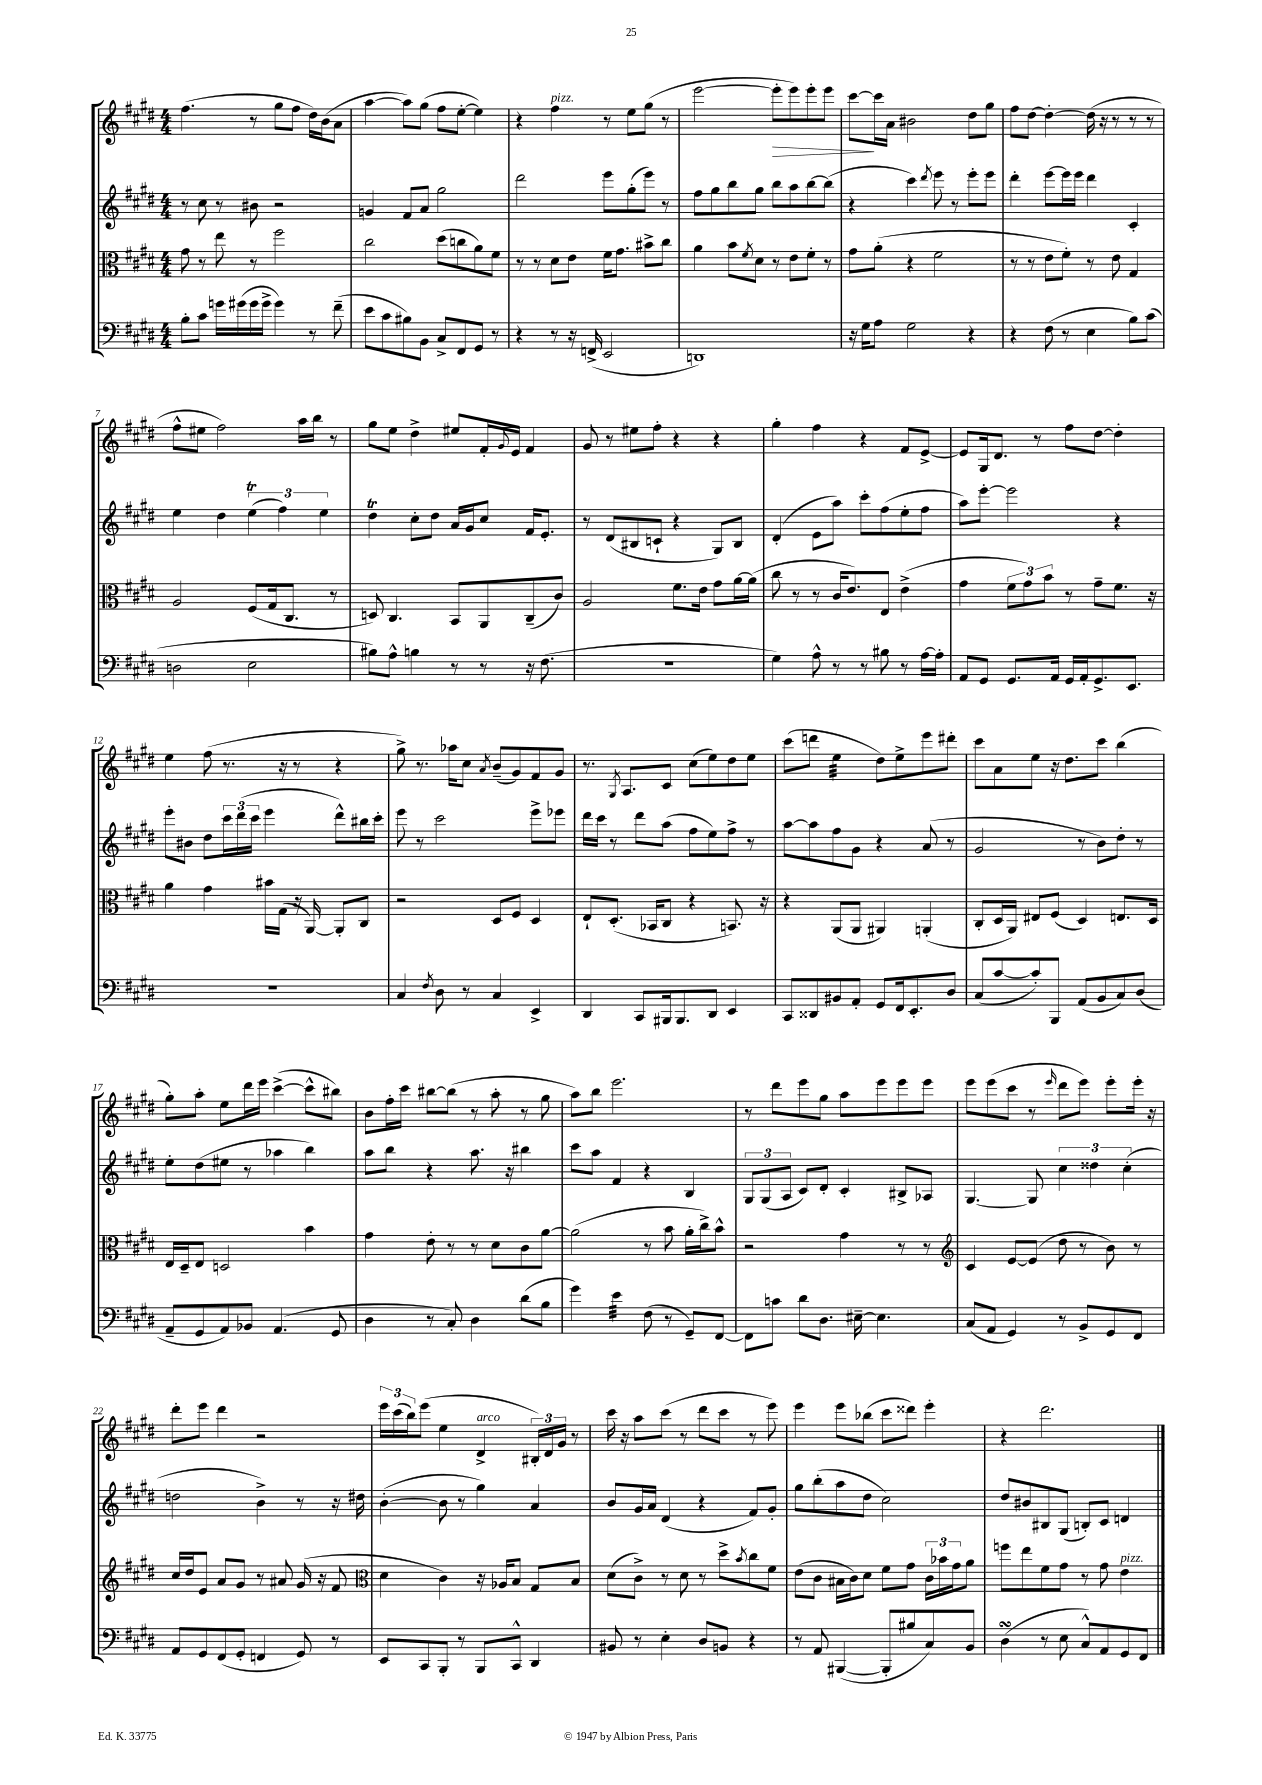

**kern	**kern	**kern	**kern
*staff4	*staff3	*staff2	*staff1
*clefF4	*clefC3	*clefG2	*clefG2
*k[f#c#g#d#]	*k[f#c#g#d#]	*k[f#c#g#d#]	*k[f#c#g#d#]
*M4/4	*M4/4	*M4/4	*M4/4
8B'	8g#	8r	(4.ff#
8c#	8r	8cc#	.
16g	8ee	8r	.
(16g#	.	.	.
16g#	8r	8b#	8r
16g#^	.	.	.
4g#)	2ff#	2r	8gg#
.	.	.	8ff#
8r	.	.	16dd#)
.	.	.	(16b
(8f#~	.	.	8a
=	=	=	=
8e	2cc#	4g	[4aa
8c#	.	.	.
8B#)	.	8f#	8aa])
8BB	.	8a	(8gg#
8C#^	(8dd#	2gg#	8ff#
8FF#	8cc	.	[8ee'
8GG#	8a)	.	4ee])
8r	8f#	.	.
=	=	=	=
4r	8r	2ddd#	4r
.	8r	.	.
8r	8d#	.	4ff#
16r	8e	.	.
(16FF^	.	.	.
2EE	16f#	8eee	8r
.	8.g#	.	.
.	.	(8gg#'	8ee
.	8b#^	8eee)	(8gg#
.	8cc#	8r	8r
=	=	=	=
1DD)	4a	8ff#	[2eee
.	.	8gg#	.
.	8b	8bb	.
.	8qf#	.	.
.	8d#	8gg#	.
.	8r	8bb	8eee']
.	8e	8aa	8eee)
.	8f#'	[8bb	8eee'
.	8r	(8bb]	8eee
=	=	=	=
16r	8g#	4r	[8ccc#
16G#	.	.	.
8A	(8a'	.	16ccc#]
.	.	.	16a
2G#	4r	4ccc#)	2b#
.	.	8qddd#	.
.	2f#	8eee	.
.	.	8r	.
4r	.	8eee'	8dd#
.	.	8eee	8gg#
=	=	=	=
4r	8r	4ddd#'	8ff#
.	8r	.	[8dd#
(8F#	8e	[8eee	4dd#'_
8r	8f#')	16eee]	.
.	.	16eee	.
4E	8r	4ddd#	(16dd#]
.	.	.	16r
.	8e	.	8r
8B)	4G#	4c#'	8r
(8c#	.	.	8r
=	=	=	=
2D	2A	4ee	8ff#^^
.	.	.	8ee#
.	.	4dd#	2ff#)
2E	(8F#	(6ee	.
.	16G#	.	.
.	.	6ff#)	.
.	8.C#	.	.
.	.	.	16aa
.	.	.	16bb
.	.	6ee	.
.	8r	.	8r
=	=	=	=
8B#)	8D)	4dd#	8gg#
8A^^	4.C#	.	8ee
4B	.	8cc#'	4dd#^
.	.	8dd#	.
8r	8BB	16a	8ee#
.	.	16g#	.
8r	8AA	8cc#	16f#'
.	.	.	8qqg#
.	.	.	16e
16r	(8C#~	16f#	4f#
(8.F#	.	8.e'	.
.	8c#)	.	.
=	=	=	=
1r	2A	8r	8g#
.	.	(8d#	8r
.	.	8B#	8ee#
.	.	8c`	8ff#'
.	8.f#	4r	4r
.	16e	.	.
.	8g#	8G#)	4r
.	[16a	8B#	.
.	(16a]	.	.
=	=	=	=
4G#)	8cc#	(4d#'	4gg#'
.	8r	.	.
8A^^	8r	8e	4ff#
8r	16c#	8aa)	.
.	8.e)	.	.
8r	.	8ccc#'	4r
8B#	8E	(8ff#	.
8r	(4e^	8ee'	8f#
[16A	.	8ff#	[8e^
16A']	.	.	.
=	=	=	=
8AA	4g#	8aa)	8e]
8GG#	.	[8eee'	16G#
.	.	.	8.d#
8.GG#	12f#	2eee]	.
.	12g#)	.	.
.	.	.	8r
.	12b	.	.
16AA	.	.	.
16GG#	8r	.	8ff#
16AA'	.	.	.
8.GG#^	8g#~	.	[8dd#
.	8.f#	4r	4dd#']
8.EE	.	.	.
.	16r	.	.
=	=	=	=
1r	4a	8eee'	4ee
.	.	8b#	.
.	4g#	8dd#	(8ff#
.	.	24ccc#	8.r
.	.	(24ddd#	.
.	.	24ccc#	.
.	16b#	4eee	.
.	(16G#	.	16r
.	16r	.	8r
.	[16AA)	.	.
.	8AA']	8ddd#^^)	4r
.	8C#	16bb#	.
.	.	16ccc#'	.
=	=	=	=
4C#	2r	8eee	8gg#^)
.	.	8r	8.r
8qF#	.	.	.
8D#	.	2ccc#	.
.	.	.	16aa-
8r	.	.	8cc#
.	.	.	8qa
4C#	8D#	.	(8b~
.	8F#	.	8g#)
4EE^	4D#	8eee^	8f#
.	.	8eee-	8g#
=	=	=	=
4DD#	8E`	16ddd#	8.r
.	.	16ccc#	.
.	(8.D#'	8r	.
.	.	.	8qG#
.	.	.	8.A
8CC#	.	8ddd#	.
.	16BB-	.	.
16BBB#	8C#	(8aa	8c#
8.BBB#	.	.	.
.	4r	8ff#	(8cc#
8DD#	.	8ee)	8ee)
4EE	8.BB)	8ff#^	8dd#
.	.	8r	8ee
.	16r	.	.
=	=	=	=
8CC#	4r	[8aa	(8ccc#
8DD##	.	8aa]	8ddd
8BB#	(8AA	8ff#	4ee
8AA'	8AA	8g#	.
8GG#	4AA#)	4r	8dd#)
16FF#	.	.	8ee^
8.EE'	.	.	.
.	(4AA'	(8a	8eee
8D#	.	8r	8ddd#'
=	=	=	=
(8C#	8C#'	2g#	8ccc#
[8c#	16D#	.	8a
.	16AA)	.	.
8c#'])	8E#	.	8ee
8BBB	(8F#	.	16r
.	.	.	8.dd#
(8AA	4D#)	8r	.
8BB	.	8b)	8ccc#
8C#)	8.E	8dd#'	(4bb
(8D#	.	8r	.
.	16D#	.	.
=	=	=	=
8AA~	16E	8ee'	8gg#')
.	16D#~	.	.
8GG#	8E	(8dd#	8aa'
8AA)	2D	8ee#	8ee
8BB-	.	8r	16ddd#
.	.	.	16eee
(4.AA	.	4aa-	([4ccc#^
.	4b	4bb)	8ccc#^^]
8GG#	.	.	8bb#)
=	=	=	=
4D#	4g#	8aa	8b
.	.	8bb	16ff#'
.	.	.	16ccc#
8r	8e'	4r	[8bb#
8C#')	8r	.	(8bb#]
4D#	8r	8.aa	8r
.	8d#	.	8aa'
.	.	16r	.
(8d#	8c#	4bb#	8r
8B	[8a	.	8gg#
=	=	=	=
4g#)	(2a]	8ccc#	8aa)
.	.	8aa	8bb
4e	.	4f#	2.eee
(8F#	8r	4r	.
8r	8b	.	.
8GG#~)	16a'	4B	.
.	16cc#^)	.	.
[8FF#	8b^^	.	.
=	=	=	=
8FF#]	2r	12G#	8r
.	.	(12G#	.
8c	.	.	8ddd#
.	.	12A	.
8d#	.	8c#)	8eee
8.D#	.	8d#'	8gg#
.	4g#	4c#'	8aa
[16E#~	.	.	.
4.E#]	.	.	8eee
.	8r	8B#^	8eee
.	8r	8A-	8eee
=	=	=	=
*	*clefG2	*	*
(8C#	4c#	[4.G#	8eee
8AA	.	.	(8eee
4GG#)	[8e	.	8ccc#
.	(8e]	8G#]	8r
.	.	.	16qqeee
8r	8dd#	6cc#	8ddd#
8BB^	8r	.	8eee)
.	.	6dd##	.
8GG#	8b)	.	8eee'
.	.	(6cc#'	.
8FF#	8r	.	16eee'
.	.	.	16r
=	=	=	=
8AA	16cc#	2dd	8ddd#'
.	16dd#	.	.
8GG#	8e	.	8eee
(8FF#	8a	.	4ddd#
8GG#'	8g#	.	.
4FF	8r	4b^)	2r
.	8a#	.	.
8GG#)	(16g#	8r	.
.	16r	.	.
8r	8f#	16r	.
.	.	16dd#	.
=	=	=	=
*	*clefC3	*	*
8EE	4d#	([4b'	24eee
.	.	.	(24ccc#
.	.	.	24bb)
8CC#	.	.	(8eee
8BBB'	4c#)	8b]	4ee
8r	.	8r	.
8BBB	16r	4gg#)	4d#^
.	16A-	.	.
8CC#^^	8B	.	.
4DD#	8G#	4a	24B#')
.	.	.	24d#
.	.	.	24g#
.	8B	.	8r
=	=	=	=
8BB#	(8d#	8b	16ccc#
.	.	.	16r
8r	8c#^)	16g#	8aa
.	.	16a	.
4E'	8r	(4d#	(8ccc#
.	8d#	.	8r
8D#	8r	4r	8ddd#
8BB	8dd#^	.	8ccc#
.	8qb	.	.
4r	8cc#	8f#)	8r
.	8f#	8g#'	8eee)
=	=	=	=
8r	(8e	8gg#	4eee
8AA	8c#	(8bb'	.
([4BBB#	16B#	8aa	8eee
.	16c#)	.	.
.	8d#	8dd#	(8bb-
8BBB#']	8f#	2cc#)	8ccc#
8B#	8g#	.	8ddd##)
8C#)	24c#	.	4eee'
.	24b-	.	.
.	24g#	.	.
8BB	8a	.	.
=	=	=	=
(4D#	8ff	8dd#	4r
.	8ee	8b#	.
8r	8f#	8B#	2.ddd#
8E	8g#	(8G#	.
8C#^^)	8r	8B')	.
8AA	8g#	8c#	.
8GG#	4e	4d	.
8FF#	.	.	.
==	==	==	==
*-	*-	*-	*-
